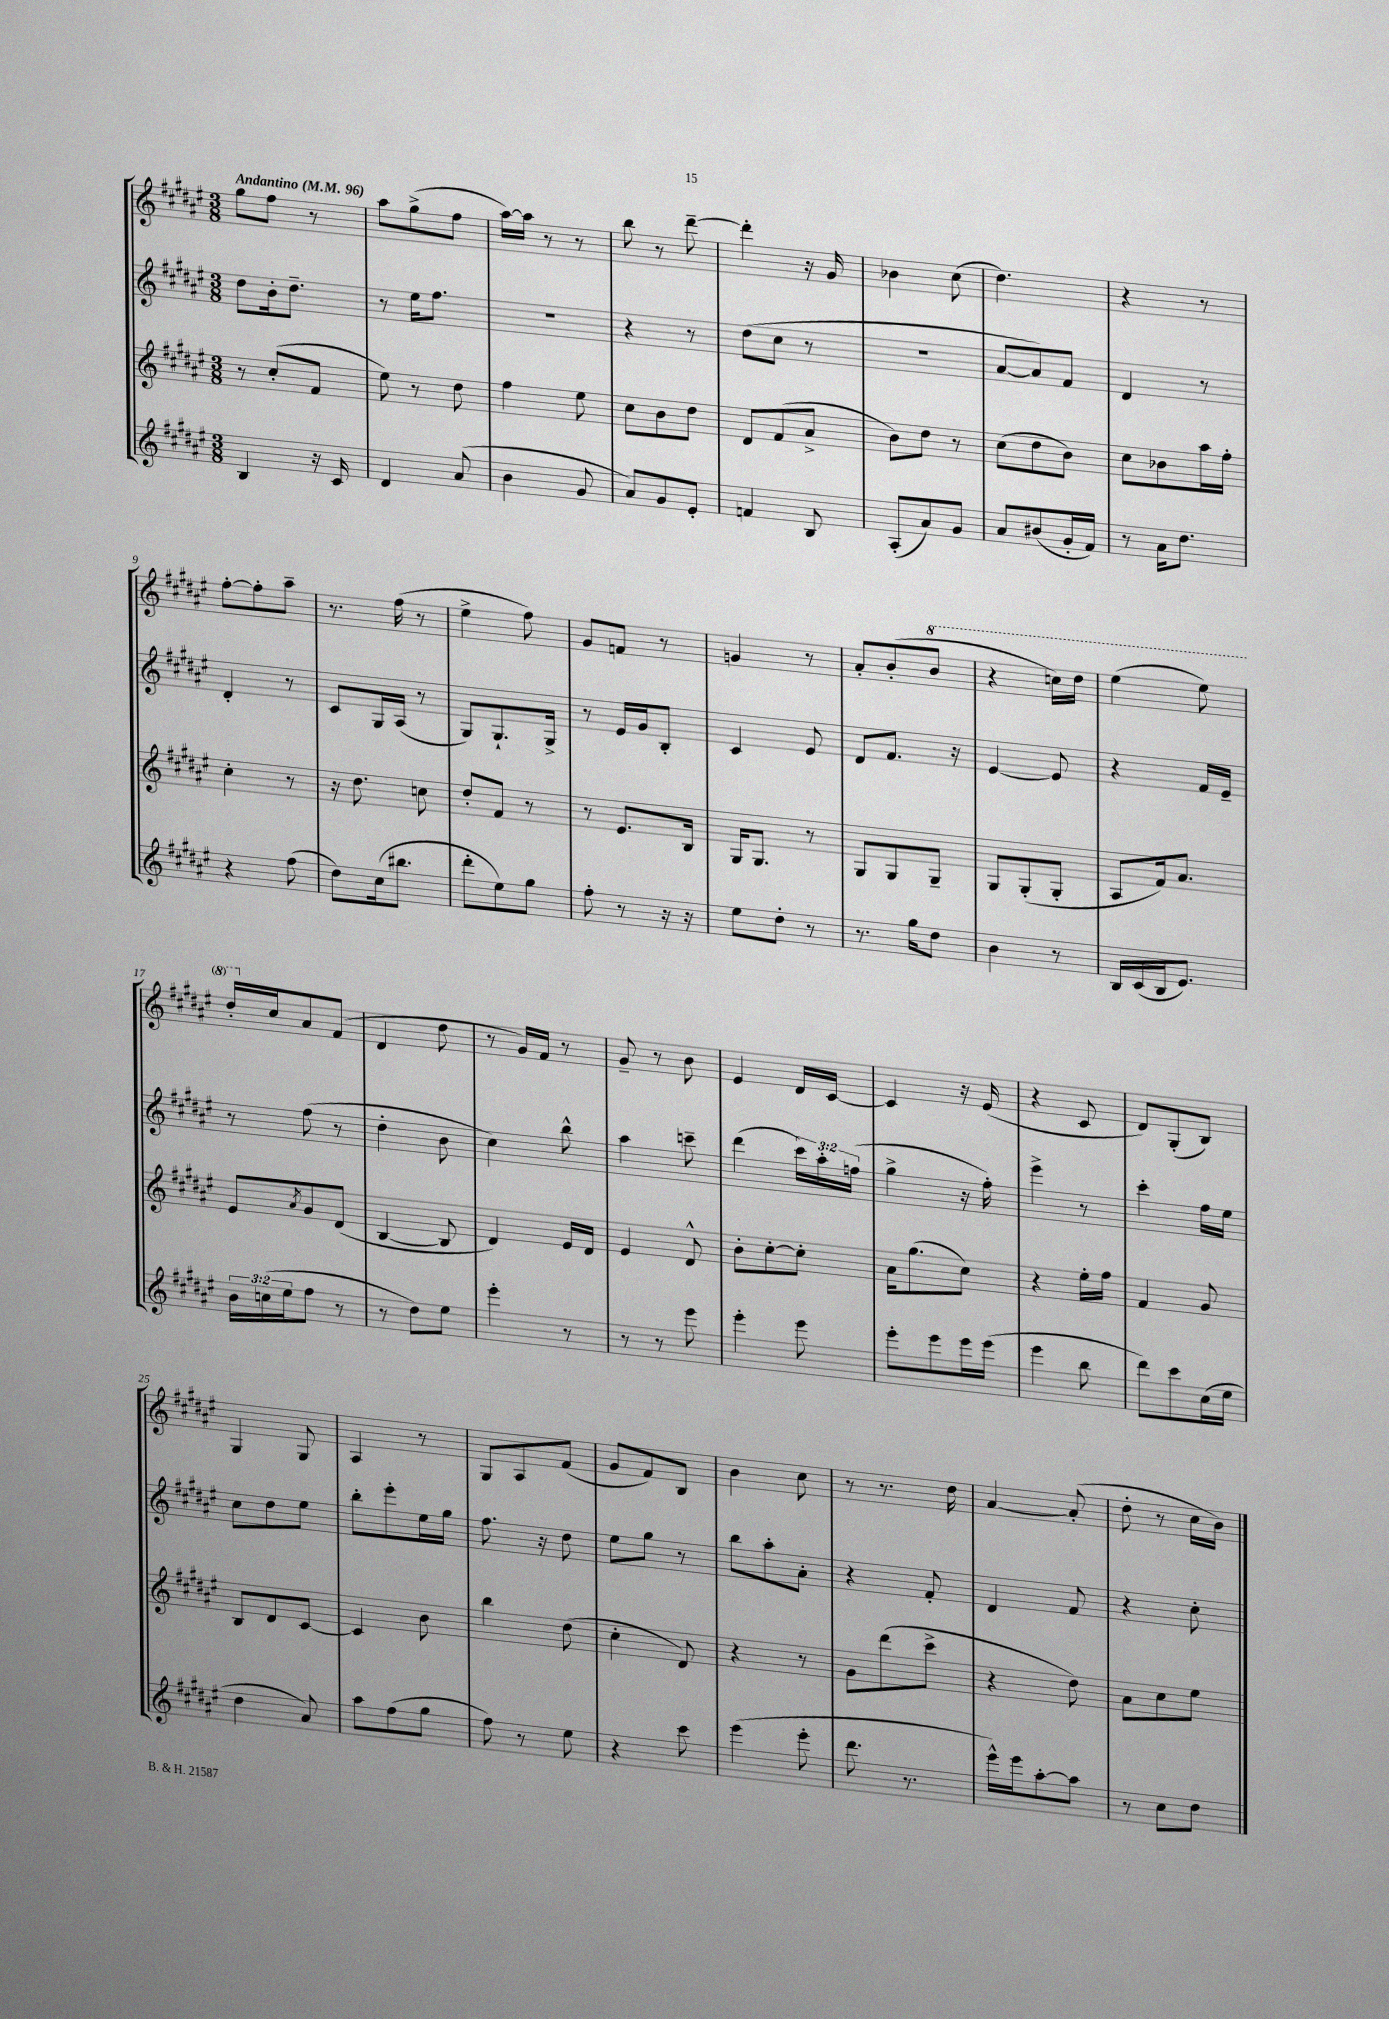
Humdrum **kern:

**kern	**kern	**kern	**kern
*staff4	*staff3	*staff2	*staff1
*clefG2	*clefG2	*clefG2	*clefG2
*k[f#c#g#d#a#e#]	*k[f#c#g#d#a#e#]	*k[f#c#g#d#a#e#]	*k[f#c#g#d#a#e#]
*M3/8	*M3/8	*M3/8	*M3/8
*MM96	*MM96	*MM96	*MM96
4B	8r	8dd#	8gg#
.	(8cc#'	16b'	8ff#
.	.	8.dd#~	.
16r	8f#	.	8r
16c#	.	.	.
=	=	=	=
4d#	8ee#)	8r	8aa#
.	8r	16ee#	(8gg#^
.	.	8.ff#	.
(8a#	8dd#	.	8ff#
=	=	=	=
4b	4ff#	4.r	[16aa#)
.	.	.	16aa#]
.	.	.	8r
8g#	8ee#	.	8r
=	=	=	=
8a#)	8cc#	4r	8bb
8g#	8b	.	8r
8e#'	8dd#	8r	[8ddd#~
=	=	=	=
4f	8d#	(8dd#	4ddd#']
.	(8f#	8cc#	.
8B	8a#^	8r	16r
.	.	.	16g#
=	=	=	=
(8A#'	8b)	4.r	4b-
8a#)	8dd#	.	.
8g#	8r	.	(8cc#
=	=	=	=
8a#	(8cc#	[8a#	4.dd#)
(8b#	8dd#	8a#])	.
16g#'	8b)	8f#	.
16f#)	.	.	.
=	=	=	=
8r	8cc#	4d#	4r
16a#	8b-	.	.
8.dd#	.	.	.
.	16aa#	8r	8r
.	16ff#'	.	.
=	=	=	=
4r	4cc#'	4d#'	[8ff#'
.	.	.	8ff#']
(8ff#	8r	8r	8aa#~
=	=	=	=
8dd#)	16r	8c#	8.r
.	8.dd#	.	.
(16cc#	.	16G#	.
8.bb#	.	(16A#	(16ff#
.	8cc	8r	8r
=	=	=	=
8ddd#'	8dd#'	8G#)	4ee#^
8ee#)	8f#	8.G#`	.
8gg#	8r	.	8ff#)
.	.	16G#^	.
=	=	=	=
8ff#'	8r	8r	8g#
8r	8.e#	16e#	8f
.	.	16g#	.
16r	.	8B'	8r
16r	16B	.	.
=	=	=	=
8ee#	16G#	4c#	4g
.	8.G#	.	.
8dd#'	.	.	.
8r	8r	8e#	8r
=	=	=	=
8.r	8G#	8d#	8a#'
.	8G#	8.f#	(8b'
16gg#	.	.	.
8dd#	8G#~	.	8bb
.	.	16r	.
=	=	=	=
4b	8G#	[4e#	4r
.	(8G#'	.	.
8r	8G#'	8e#]	16ccc)
.	.	.	16ddd#
=	=	=	=
16B	8A#	4r	(4eee#
(16c#	.	.	.
16B	16f#)	.	.
8.e#)	8.a#	.	.
.	.	16f#	8eee#)
.	.	16e#~	.
=	=	=	=
24b	8e#	8r	16ddd#'
(24cc	.	.	.
.	.	.	16cc#
24ee#	.	.	.
.	8qa#	.	.
8ff#	8g#	(8ff#	8a#
8r	(8d#	8r	(8f#
=	=	=	=
8r	[4B	4dd#'	4d#
8dd#)	.	.	.
8ee#	8B]	8b	8dd#
=	=	=	=
4eee#'	4d#)	4cc#)	8r
.	.	.	16g#)
.	.	.	16f#
8r	16e#	8bb^^	8r
.	16d#	.	.
=	=	=	=
8r	4e#	4aa#	8g#~
8r	.	.	8r
8eee#	8d#^^	8ccc~	8b
=	=	=	=
4eee#'	8b'	(4ddd#	4e#
.	[8cc#'	.	.
8eee#	8cc#']	24ccc#)	16d#
.	.	24aa#'	.
.	.	.	[16c#
.	.	(24ff	.
=	=	=	=
8eee#'	16a#	4gg#^	4c#]
.	(8.gg#	.	.
8eee#	.	.	.
16eee#	8cc#)	16r	16r
(16eee#	.	16ff#')	(16e#
=	=	=	=
4eee#	4r	4eee#^	4r
8bb	16ee#'	8r	8c#
.	16ff#	.	.
=	=	=	=
8ddd#)	4f#	4ccc#'	8d#)
8ccc#	.	.	(8G#'
(16cc#	8g#	16ff#	8B)
16ee#	.	16ee#	.
=	=	=	=
4dd#	8B	8cc#	4G#
.	8d#	8dd#	.
8a#)	[8c#	8ee#	8G#
=	=	=	=
8aa#	4c#]	8bb'	4A#
(8ff#	.	8eee#'	.
8gg#	8b	16ee#	8r
.	.	16gg#	.
=	=	=	=
8ff#)	4bb	8.ff#	8G#
8r	.	.	8A#
.	.	16r	.
8ee#	(8dd#	8dd#	(8f#
=	=	=	=
4r	4cc#'	8ee#	8g#
.	.	8gg#	8f#)
8ccc#	8d#)	8r	8B
=	=	=	=
(4eee#	4r	8bb	4b
.	.	8aa#'	.
8eee#'	8r	8a#'	8cc#
=	=	=	=
8.ddd#	8g#	4r	8r
.	(8ddd#	.	8.r
8.r	.	.	.
.	8ccc#^	8f#'	.
.	.	.	16dd#
=	=	=	=
16eee#^^)	4r	4d#	[4a#
16eee#	.	.	.
[8aa#'	.	.	.
8aa#]	8dd#)	8f#	(8a#']
=	=	=	=
8r	8a#	4r	8dd#'
8cc#	8cc#	.	8r
8dd#	8ee#	8cc#'	16cc#
.	.	.	16b)
==	==	==	==
*-	*-	*-	*-
